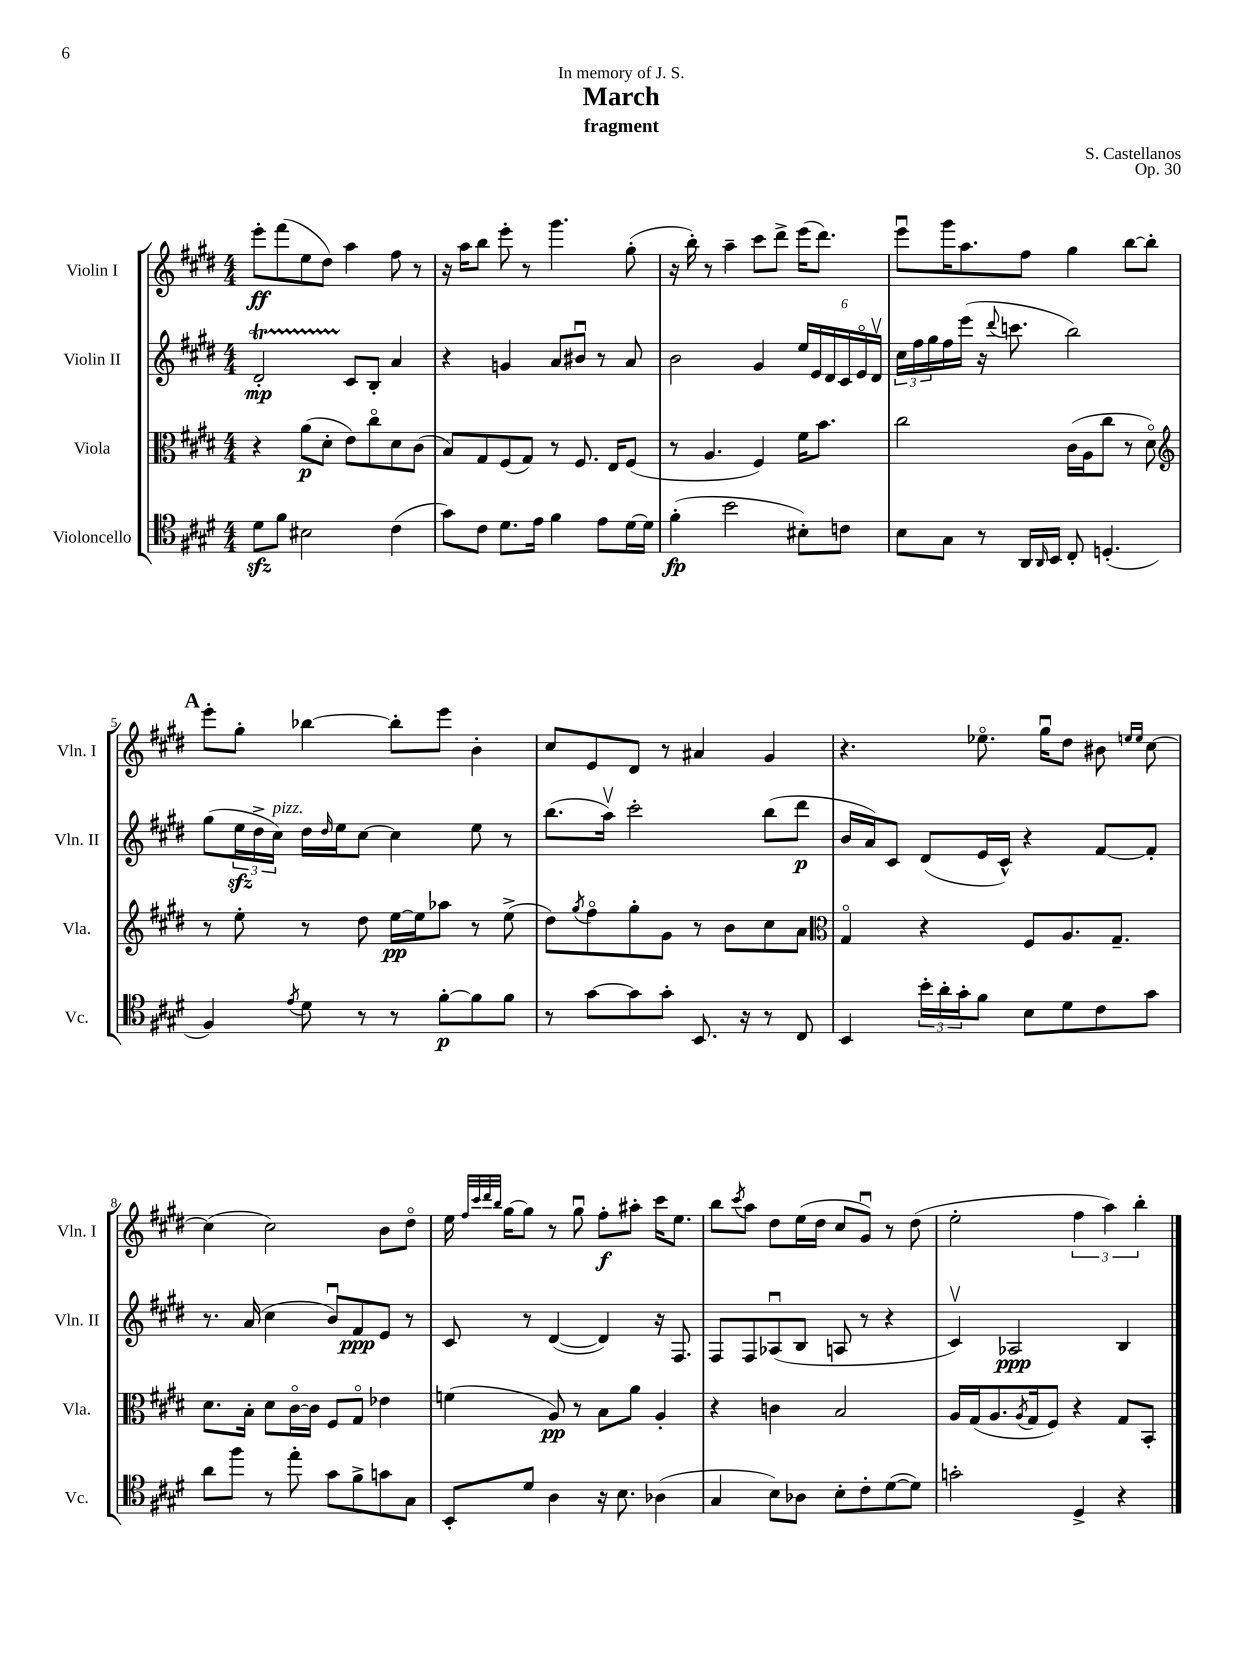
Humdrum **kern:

**kern	**kern	**kern	**kern
*staff4	*staff3	*staff2	*staff1
*clefC4	*clefC3	*clefG2	*clefG2
*k[f#c#g#d#]	*k[f#c#g#d#]	*k[f#c#g#d#]	*k[f#c#g#d#]
*M4/4	*M4/4	*M4/4	*M4/4
8d#\L	4r	2d#'/	8eee'\L
8f#\J	.	.	(8fff#\
2B#\	(8a\L	.	8ee\
.	8d#'\J	.	8dd#\J)
.	8e\L)	8c#/L	4aa\
.	8cc#o\	8B'/J	.
(4c#\	8d#\	4a/	8ff#\
.	(8c#\J	.	8r
=	=	=	=
8g#\L)	8B/L)	4r	16r
.	.	.	16aa\LK
8c#\J	8G#/	.	8bb\J
8.d#\L	(8F#/	4g/	8eee'\
.	8G#/J)	.	8r
16e\Jk	.	.	.
4f#\	8r	8a/L	4.ggg#\
.	8.F#/	8b#u/J	.
8e\L	.	8r	.
.	16E/LK	.	.
[16d#\L	(8F#/J	8a/	(8gg#'\
16d#\]JJ	.	.	.
=	=	=	=
(4f#'\	8r	2b\	16r
.	.	.	16bb'\)
.	4.A/	.	8r
2b\	.	.	4aa~\
.	4F#/)	4g#/	8ccc#\L
.	.	.	8ddd#^\J
8B#'\L)	16f#\LK	24ee/LL	(16eee\LK
.	.	24e/	.
.	8.b\J	.	8.ddd#\J)
.	.	24d#/	.
8c\J	.	24c#/	.
.	.	24eo/	.
.	.	24d#v/JJ	.
=	=	=	=
8B\L	2cc#\	24cc#\LL	8eeeu\L
.	.	24ff#\	.
.	.	24gg#\	.
8G#\J	.	16ff#\	16ggg#\K
.	.	(16eee\JJ	8.aa\
8r	.	16r	.
.	.	8qqddd#/	.
.	.	8.ccc\	.
16AA/LL	.	.	8ff#\J
16qqAA/	.	.	.
16BB/JJ	.	.	.
8C#'/	(16c#\LL	2bb\)	4gg#\
.	16A\J	.	.
(4.D'/	8cc#\J	.	.
.	8r	.	[8bb\L
.	8d#o\)	.	8bb'\]J
=	=	=	=
*	*clefG2	*	*
4F#/)	8r	(8gg#\L	8eee'\L
.	8ee'\	24ee\L	8gg#'\J
.	.	24dd#^\	.
.	.	24cc#\JJ)	.
8qe/	.	.	.
8d#\	8r	16dd#\LL	[4bb-\
.	.	16qqdd#/	.
.	.	16ee\J	.
8r	8dd#\	[8cc#\J	.
8r	[16ee\LL	4cc#\]	8bb-'\]L
.	16ee\]J	.	.
[8f#'\L	8aa-\J	.	8eee\J
8f#\]	8r	8ee\	4b'\
8f#\J	(8ee^\	8r	.
=	=	=	=
8r	8dd#\L)	(8.bb\L	8cc#/L
.	8qgg#/	.	.
[8g#\L	8ff#o\	.	8e/
.	.	16aav\Jk)	.
8g#\]	8gg#'\	2ccc#'\	8d#/J
8g#'\J	8g#\J	.	8r
8.BB/	8r	.	4a#/
.	8b\L	.	.
16r	.	.	.
8r	8cc#\	(8bb\L	4g#/
8C#/	8a\J	8ddd#\J	.
=	=	=	=
*	*clefC3	*	*
4BB/	4G#o/	16b/LL	4.r
.	.	16a/J)	.
.	.	8c#/J	.
24b'\LL	4r	(8d#/L	.
24a'\	.	.	.
24g#'\J	.	.	.
8f#\J	.	16e/L	8.ee-o\
.	.	16c#^^/JJ)	.
8B\L	8F#/L	4r	.
.	.	.	16gg#u\LK
8d#\	8.A/	.	8dd#\J
8c#\	.	[8f#/L	8b#\
.	8.G#~/J	.	.
.	.	.	16qqee/LL
.	.	.	16qqee/JJ
8g#\J	.	8f#'/]J	[8cc#\
=	=	=	=
8a\L	8.d#\L	8.r	(4cc#\]
8ff#\J	.	.	.
.	16B'\Jk	(16a/	.
8r	8d#\L	4cc#\	2cc#\)
8ee'\	[16c#o\L	.	.
.	16c#\]JJ	.	.
8g#\L	8F#/L	8bu/L)	.
8f#^\	8G#o/J	8f#/	.
8g\	4e-\	8e/J	8b\L
8G#\J	.	8r	8dd#o\J
=	=	=	=
8BB'/L	(4f\	8c#/	16ee\
.	.	.	32qqff#/LLL
.	.	.	32qqccc#/
.	.	.	32qqddd#/
.	.	.	32qqbb/JJJ
.	.	.	[16gg#\LK
8d#/J	.	8r	8gg#\]J
4A\	8A/)	([4d#/	8r
.	8r	.	8gg#u\
16r	8B\L	4d#/])	8ff#'\L
8.B\	.	.	.
.	8a\J	.	8aa#'\J
(4A-\	4A'/	16r	16ccc#\LK
.	.	8.F#/	8.ee\J
=	=	=	=
4G#/	4r	8F#/L	8bb\L
.	.	.	8qccc#/
.	.	8F#/	8aa\J
8B\L)	4c\	(8A-u/	8dd#\L
8A-\J	.	8B/J	(16ee\L
.	.	.	16dd#\JJ
8B'\L	2B/	8A/	8cc#/L
8c#'\	.	8r	8g#u/J)
([8d#\	.	4r	8r
8d#\]J)	.	.	(8dd#\
=	=	=	=
2g'\	16A/LL	4c#v/)	2ee'\
.	(16G#/J	.	.
.	8.A/	.	.
.	.	2A-/	.
.	8qA/	.	.
.	16G#/k	.	.
.	8F#/J)	.	.
4D#^/	4r	.	6ff#\
.	.	.	6aa\)
4r	8G#/L	4B/	.
.	.	.	6bb'\
.	8BB'/J	.	.
==	==	==	==
*-	*-	*-	*-
